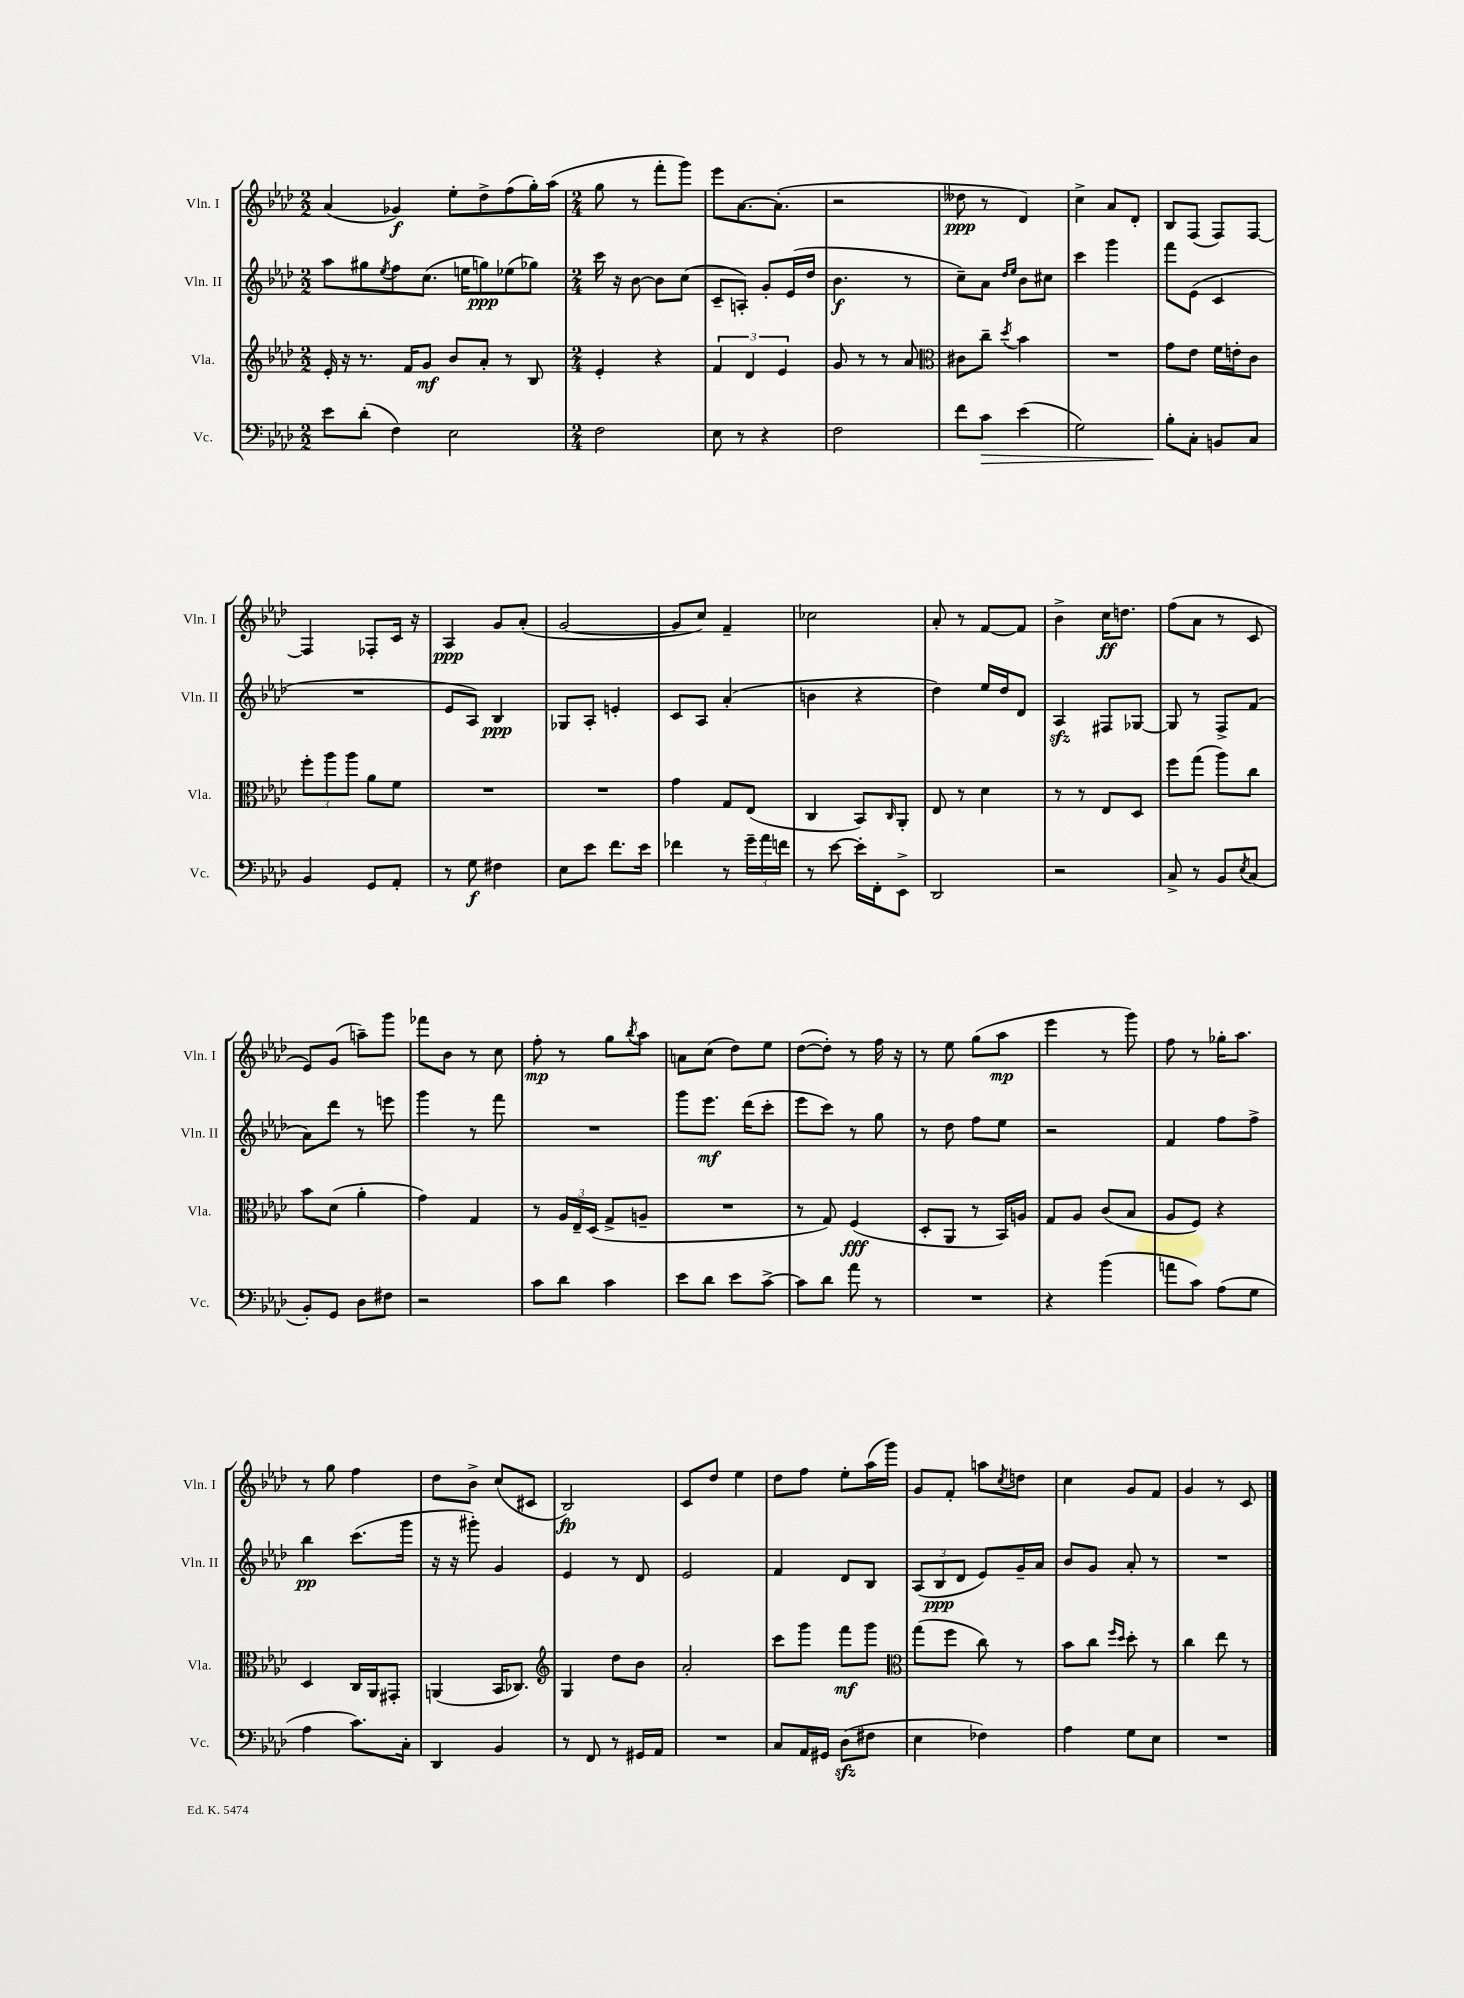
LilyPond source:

<<
\new StaffGroup <<
\new Staff = "s0" \with { instrumentName = "Vln. I" shortInstrumentName = "Vln. I" } {
    \clef treble \key aes \major \numericTimeSignature \time 2/2
    aes'4( ges'4\f) ees''8-. des''8-> f''8( g''16-.) aes''16( |
    \numericTimeSignature \time 2/4 g''8 r8 f'''8-. g'''8) |
    ees'''8 aes'8.~ aes'8.-.( |
    r2 |
    deses''8\ppp r8 des'4) |
    c''4-> aes'8 des'8-. |
    bes8 f8( f8) f8~ |
    f4 fes8-. c'16 r16 |
    aes4\ppp g'8 aes'8-.( |
    g'2~ |
    g'8 c''8) f'4-- |
    ces''2 |
    aes'8-. r8 f'8~ f'8 |
    bes'4-> c''16\ff d''8. |
    f''8( aes'8 r8 c'8 |
    ees'8) g'8( a''8--) g'''8 |
    fes'''8 bes'8 r8 c''8 |
    f''8-.\mp r8 g''8 \acciaccatura { bes''8 } aes''8 |
    a'8 c''8( des''8) ees''8 |
    des''8~( des''8-.) r8 f''16 r16 |
    r8 ees''8 g''8( aes''8\mp |
    ees'''4 r8 g'''8) |
    f''8 r8 ges''16-. aes''8. |
    r8 g''8 f''4 |
    des''8 bes'8-> c''8( cis'8 |
    bes2\fp) |
    c'8 des''8 ees''4 |
    des''8 f''8 ees''8-. aes''16( g'''16) |
    g'8 f'8-. a''8 \acciaccatura { c''8 } d''8 |
    c''4 g'8 f'8 |
    g'4 r8 c'8 \bar "|." |
}
\new Staff = "s1" \with { instrumentName = "Vln. II" shortInstrumentName = "Vln. II" } {
    \clef treble \key aes \major \numericTimeSignature \time 2/2
    aes''8 gis''8 \acciaccatura { ees''8 } f''8 c''8.( e''16 g''8\ppp) ees''8( ges''8) |
    \numericTimeSignature \time 2/4 c'''16 r16 bes'8~ bes'8 c''8( |
    c'8-- a8-.) g'8-. ees'16( des''16 |
    bes'4.\f r8 |
    c''8--) aes'8 \grace { des''16 ees''16 } bes'8 cis''8 |
    c'''4 g'''4 |
    f'''8 ees'8( c'4 |
    R2 |
    ees'8 aes8) bes4\ppp |
    ges8 aes8-. e'4-. |
    c'8 aes8 aes'4-.( |
    b'4 r4 |
    des''4) ees''16 des''16 des'8 |
    aes4\sfz fis8 ges8~ |
    ges8 r8 f8-> f'8( |
    aes'8) des'''8 r8 e'''8 |
    g'''4 r8 f'''8 |
    R2 |
    g'''8 ees'''8.\mf des'''16( c'''8-. |
    ees'''8 c'''8) r8 g''8 |
    r8 des''8 f''8 ees''8 |
    r2 |
    f'4 f''8 f''8-> |
    bes''4\pp c'''8.( g'''16 |
    r16 r16 gis'''8-.) g'4 |
    ees'4 r8 des'8 |
    ees'2 |
    f'4 des'8 bes8 |
    \tuplet 3/2 { aes8( bes8\ppp des'8 } ees'8) g'16-- aes'16 |
    bes'8 g'8 aes'8-. r8 |
    R2 \bar "|." |
}
\new Staff = "s2" \with { instrumentName = "Vla." shortInstrumentName = "Vla." } {
    \clef treble \key aes \major \numericTimeSignature \time 2/2
    ees'16-. r16 r8. f'16 g'8\mf bes'8 aes'8-. r8 bes8 |
    \numericTimeSignature \time 2/4 ees'4-. r4 |
    \tuplet 3/2 { f'4 des'4 ees'4 } |
    g'8 r8 r8 aes'8 |
    \clef alto cis'8 c''8-- \acciaccatura { des''8 } bes'4 |
    R2 |
    g'8 ees'8 f'16 e'16-. c'8 |
    \tuplet 3/2 { f''8-. aes''8 aes''8 } aes'8 f'8 |
    R2 |
    R2 |
    g'4 g8 ees8( |
    c4 bes,8) \grace { c16 } aes,8-. |
    ees8 r8 des'4 |
    r8 r8 ees8 des8 |
    f''8 g''8( aes''8) c''8 |
    bes'8 des'8( aes'4-. |
    g'4) g4 |
    r8 \tuplet 3/2 { aes16 ees16-- des16( } g8-> a8-- |
    R2 |
    r8 g8) f4\fff( |
    des8-. aes,8 r8 bes,16) a16 |
    g8 aes8 c'8( bes8 |
    aes8 f8) r4 |
    des4 c16 aes,16 gis,8-. |
    a,4( bes,16 ces8.) |
    \clef treble g4 des''8 bes'8 |
    aes'2-. |
    c'''8 g'''8 f'''8\mf g'''8 |
    \clef alto g''8( f''8 c''8) r8 |
    bes'8 c''8 \grace { f''16 des''16 } des''8-. r8 |
    c''4 ees''8 r8 \bar "|." |
}
\new Staff = "s3" \with { instrumentName = "Vc." shortInstrumentName = "Vc." } {
    \clef bass \key aes \major \numericTimeSignature \time 2/2
    ees'8 des'8-.( f4) ees2 |
    \numericTimeSignature \time 2/4 f2 |
    ees8 r8 r4 |
    f2 |
    f'8 c'8\> ees'4( |
    g2) |
    bes8-.\! c8-. b,8 c8 |
    bes,4 g,8 aes,8-. |
    r8 g8\f fis4 |
    ees8 ees'8 f'8. ees'16 |
    fes'4 r8 \tuplet 3/2 { g'16-- aes'16 f'16 } |
    r8 ees'8~ ees'16-. f,16-. ees,8-> |
    des,2 |
    r2 |
    c8-> r8 bes,8 \acciaccatura { ees8 } c8( |
    bes,8-.) g,8 des8 fis8 |
    r2 |
    c'8 des'8 c'4 |
    ees'8 des'8 ees'8 c'8~-> |
    c'8 des'8 aes'8 r8 |
    R2 |
    r4 bes'4( |
    a'8 c'8) aes8( g8 |
    aes4 c'8.) c16-. |
    des,4 bes,4 |
    r8 f,8 r8 gis,16 aes,16 |
    R2 |
    c8 aes,16 gis,16 des8\sfz( fis8 |
    ees4 fes4) |
    aes4 g8 ees8 |
    R2 \bar "|." |
}
>>
>>
\layout { \context { \Score \remove "Bar_number_engraver" } }
